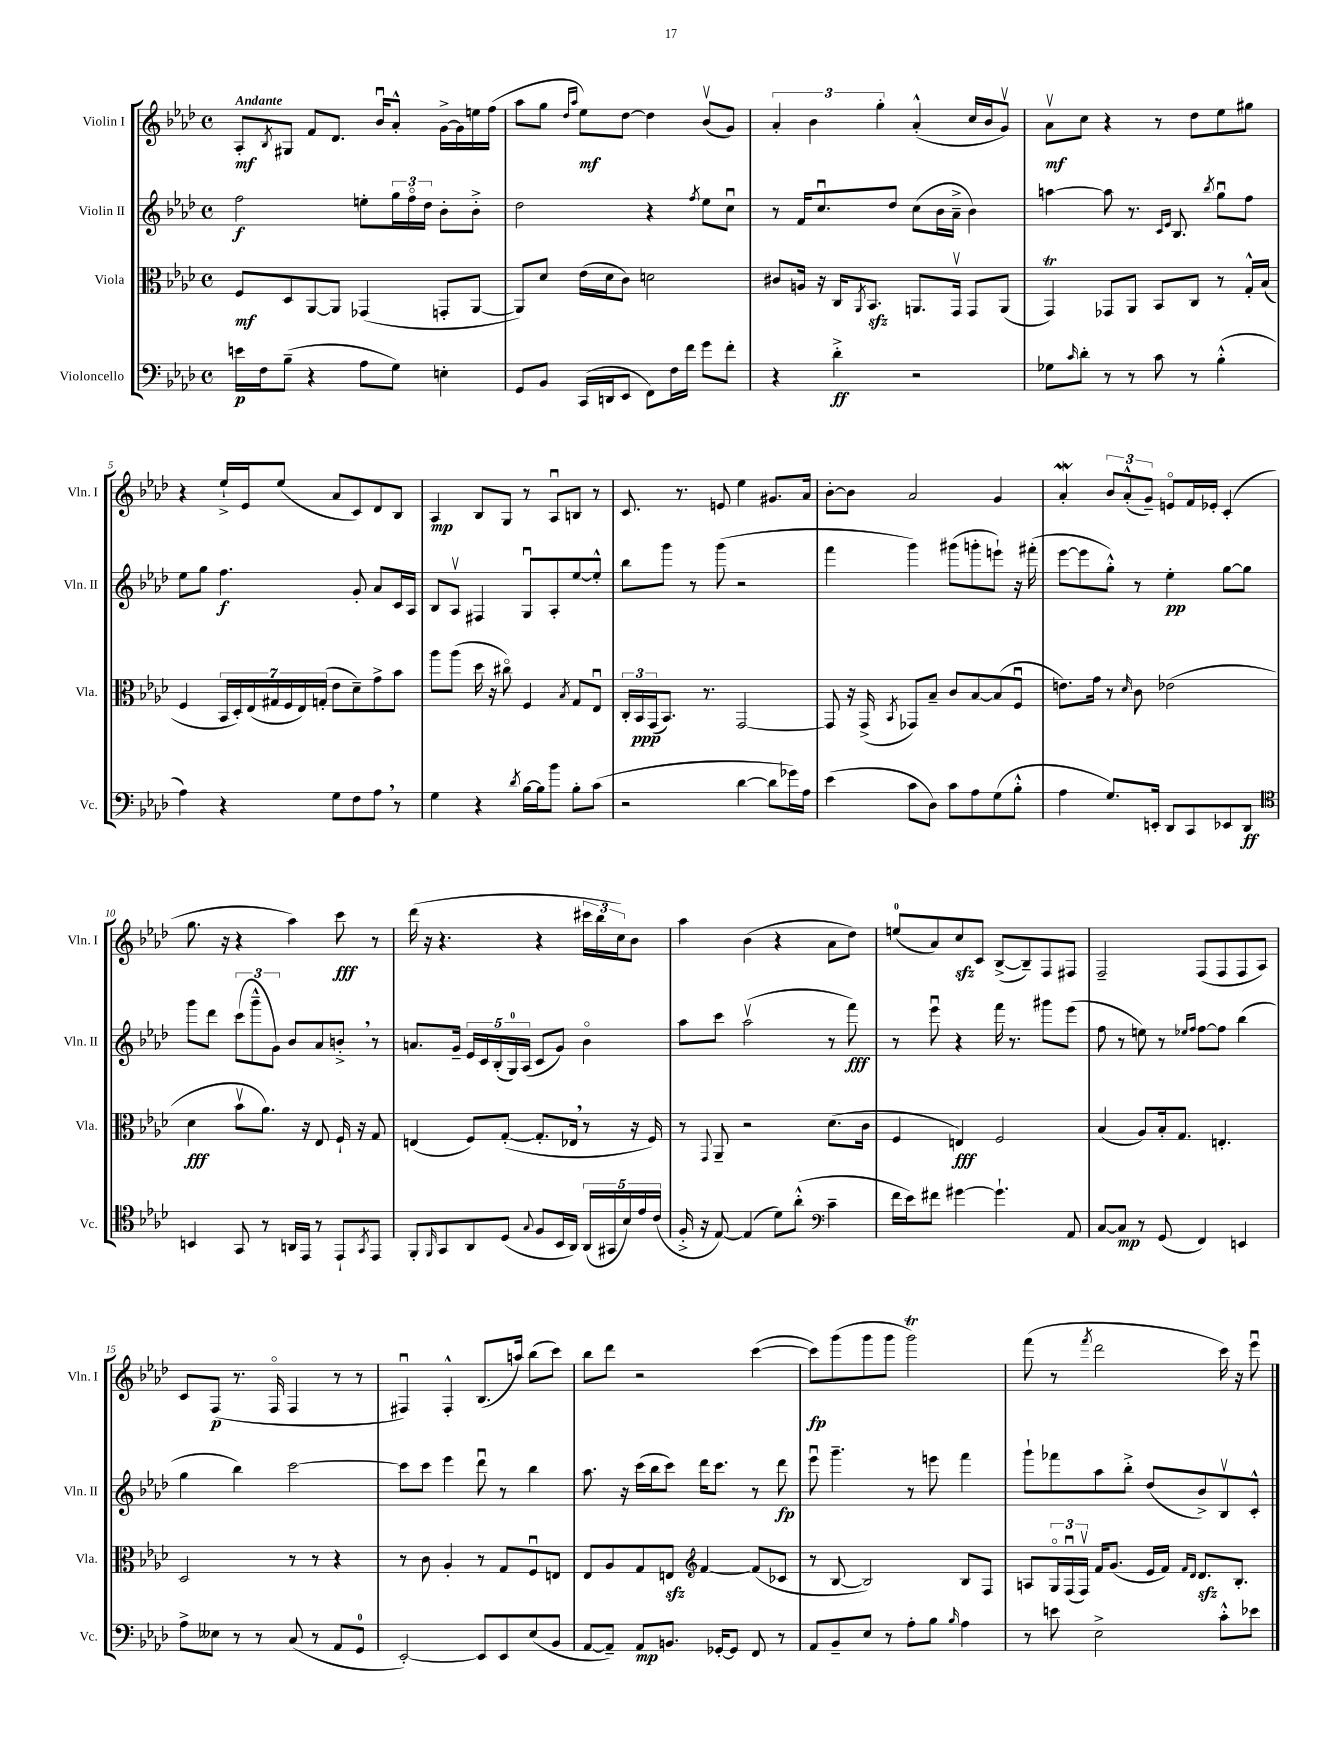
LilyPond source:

<<
\new StaffGroup <<
\new Staff = "s0" \with { instrumentName = "Violin I" shortInstrumentName = "Vln. I" } {
    \clef treble \key aes \major \defaultTimeSignature \time 4/4 \tempo "Andante"
    aes8-.\mf \acciaccatura { bes8 } gis8 f'8 des'8. bes'16\downbow aes'8-.-^ g'16~-> g'16 e''16 f''16( |
    aes''8 g''8 \grace { des''16 aes''16 } ees''8\mf) des''8~ des''4 bes'8\upbow( g'8) |
    \tuplet 3/2 { aes'4-. bes'4 g''4-. } aes'4-.-^( c''16 bes'16 g'8\upbow) |
    aes'8\upbow\mf c''8 r4 r8 des''8 ees''8 gis''8 |
    r4 ees''16-!-> ees'16 ees''8( aes'8 c'8) des'8 bes8 |
    aes4\mp bes8 g8 r8 aes8\downbow b8 r8 |
    c'8. r8. e'8 ees''4 gis'8. aes'16 |
    bes'8~-. bes'8 aes'2 g'4 |
    aes'4-.\mordent \tuplet 3/2 { bes'8 aes'8-.-^( g'8--) } e'8\flageolet f'16 ees'16-. c'4-.( |
    g''8. r16 r4 aes''4) c'''8\fff r8 |
    des'''16( r16 r4. r4 \tuplet 3/2 { cis'''16 bes''16 c''16) } bes'8 |
    aes''4 bes'4( r4 aes'8 des''8) |
    e''8-0( aes'8) c''8\sfz c'8 bes8~->( bes8--) f8 fis8 |
    f2-- f8( f8 f8 aes8) |
    c'8 f8\p( r8. f16\flageolet f4 r8 r8 |
    fis4\downbow) fis4-.-^ bes8.( a''16) bes''8( c'''8) |
    bes''8 des'''8 r2 c'''4~( |
    c'''8\fp) g'''8( g'''8 g'''8 g'''2\trill) |
    f'''8( r8 \acciaccatura { f'''8 } des'''2 c'''16) r16 ees'''8\downbow \bar "|." |
}
\new Staff = "s1" \with { instrumentName = "Violin II" shortInstrumentName = "Vln. II" } {
    \clef treble \key aes \major \defaultTimeSignature \time 4/4
    f''2\f e''8-. \tuplet 3/2 { g''16 f''16\flageolet des''16 } bes'8-. bes'8-.-> |
    des''2 r4 \acciaccatura { f''8 } ees''8 c''8\downbow |
    r8 f'16 c''8.\downbow des''8 c''8( bes'16 aes'16---> bes'4) |
    a''4~ a''8 r8. \grace { c'16 ees'16 } bes8. \acciaccatura { bes''8 } g''8\downbow f''8 |
    ees''8 g''8 f''4.\f g'8-. aes'8 c'16 aes16 |
    bes8 aes8\upbow fis4 g8\downbow aes8-. ees''8~ ees''8-.-^ |
    bes''8 g'''8 r8 g'''8( r2 |
    f'''4 g'''4) gis'''8( g'''8-. e'''8-!) r16 fis'''16-.( |
    ees'''8~ ees'''8 g''8-.-^) r8 ees''4-.\pp g''8~ g''8 |
    g'''8 des'''8 \tuplet 3/2 { c'''8( g'''8---^ g'8) } bes'8 aes'8 b'8-.-> \breathe r8 |
    a'8. g'16-- \tuplet 5/4 { ees'16 c'16 bes16-.( g16-0) aes16( } c'8 g'8) bes'4\flageolet |
    aes''8 c'''8 aes''2\upbow( r8 f'''8\fff) |
    r8 ees'''8\downbow r4 f'''16 r8. gis'''8 ees'''8( |
    f''8 r8 e''8) r8 \grace { ees''16 f''16 } f''8~ f''8 bes''4( |
    g''4 bes''4) c'''2~ |
    c'''8 c'''8 ees'''4 des'''8\downbow r8 bes''4 |
    aes''8. r16 c'''16( bes''16 c'''8) des'''16 c'''8. r8 des'''8\fp |
    ees'''8\downbow g'''4.-- r8 e'''8 f'''4 |
    g'''8-! fes'''8 aes''8 bes''8-.-> des''8( bes'8->) bes8\upbow c'8-.-^ \bar "|." |
}
\new Staff = "s2" \with { instrumentName = "Viola" shortInstrumentName = "Vla." } {
    \clef alto \key aes \major \defaultTimeSignature \time 4/4
    f8\mf des8 aes,8~ aes,8 ges,4( g,8-. aes,8~ |
    aes,8) des'8 ees'16( des'16 c'8) d'2 |
    cis'8 a16 r16 c16 \acciaccatura { aes,8 } bes,8.\sfz a,8. g,16\upbow g,8 a,8( |
    g,4\trill) ges,8 aes,8 bes,8 c8 r8 g16-.-^ bes16( |
    f4 \tuplet 7/4 { bes,16 des16-.) ees16( gis16 f16 ees16) g16-.( } ees'8 des'8--) g'8-> bes'8 |
    aes''8 aes''8( des''16 r16 cis''8\flageolet) f4 \acciaccatura { bes8 } g8 ees8\downbow |
    \tuplet 3/2 { c16-. bes,16\ppp g,16( } bes,8.) r8. g,2~ |
    g,8 r16 g,16->( \acciaccatura { bes,8 } ges,8) bes8-- c'8 bes8~ bes8( f8\downbow |
    e'8.) g'16 r8 \grace { des'16 } c'8 ees'2( |
    des'4\fff bes'8\upbow aes'8.) r16 ees8 f16-! r16 g8 |
    e4( f8) g8~-.( g8.-. ees16 \breathe r8 r16 f16) |
    r8 \appoggiatura { g,8 } aes,8-- r2 des'8.( c'16 |
    f4 e4\fff) f2 |
    bes4( aes8) bes16-. g8. e4.-. |
    des2 r8 r8 r4 |
    r8 c'8 aes4-. r8 g8 f8\downbow e8 |
    ees8 aes8 g8 e8\sfz \clef treble f'4~ f'8( ces'8 |
    r8 bes8~ bes2) bes8 f8 |
    a8 \tuplet 3/2 { g16\flageolet f16\downbow( f16\upbow) } f'16 g'8.( ees'16 f'16) \grace { f'16 des'16 } des'8.\sfz bes8.-. \bar "|." |
}
\new Staff = "s3" \with { instrumentName = "Violoncello" shortInstrumentName = "Vc." } {
    \clef bass \key aes \major \defaultTimeSignature \time 4/4
    e'16\p f16 bes8--( r4 aes8 g8) e4-. |
    g,8 bes,8 c,16( d,16 ees,8 f,8) f16 f'16 g'8 f'8-. |
    r4 des'4-.->\ff r2 |
    ges8 \grace { c'16 } des'8-. r8 r8 c'8 r8 bes4-.-^( |
    aes4) r4 g8 f8 aes8 \breathe r8 |
    g4 r4 \acciaccatura { des'8 } bes16~ bes16 bes'8 bes8-. c'8( |
    r2 des'4~ des'8 ges'16) aes16 |
    ees'4( c'8 des8) c'8 aes8 g8( bes8-.-^ |
    aes4 g8.) e,16-. des,8 c,8 ees,8 des,8\ff |
    \clef tenor b,4 g,8 r8 a,16 ees,16 r8 ees,8-! \acciaccatura { g,8 } ees,8 |
    f,8-. \grace { f,16 } g,8 aes,8 des8( \appoggiatura { g8 } f8 bes,16 aes,16) \tuplet 5/4 { aes,16( gis,16 bes16) ees'16 c'16( } |
    f16-.-> r16 ees8~) ees4( des'8) aes'8-.-^( \clef bass c'4-- |
    f'16 ees'16) fis'8 gis'4~ gis'4.-! aes,8 |
    c8~ c8\mp r8 g,8( f,4) e,4 |
    aes8-> eeses8 r8 r8 c8( r8 aes,8 g,8-0 |
    ees,2~-.) ees,8 ees,8 ees8( bes,8 |
    aes,8~ aes,8--) aes,8\mp b,8. ges,16~-. ges,8 f,8 r8 |
    aes,8 bes,8-- ees8 r8 aes8-. bes8 \grace { bes16 } aes4 |
    r8 e'8 ees2-> c'8-.-^ ees'8 \bar "|." |
}
>>
>>
